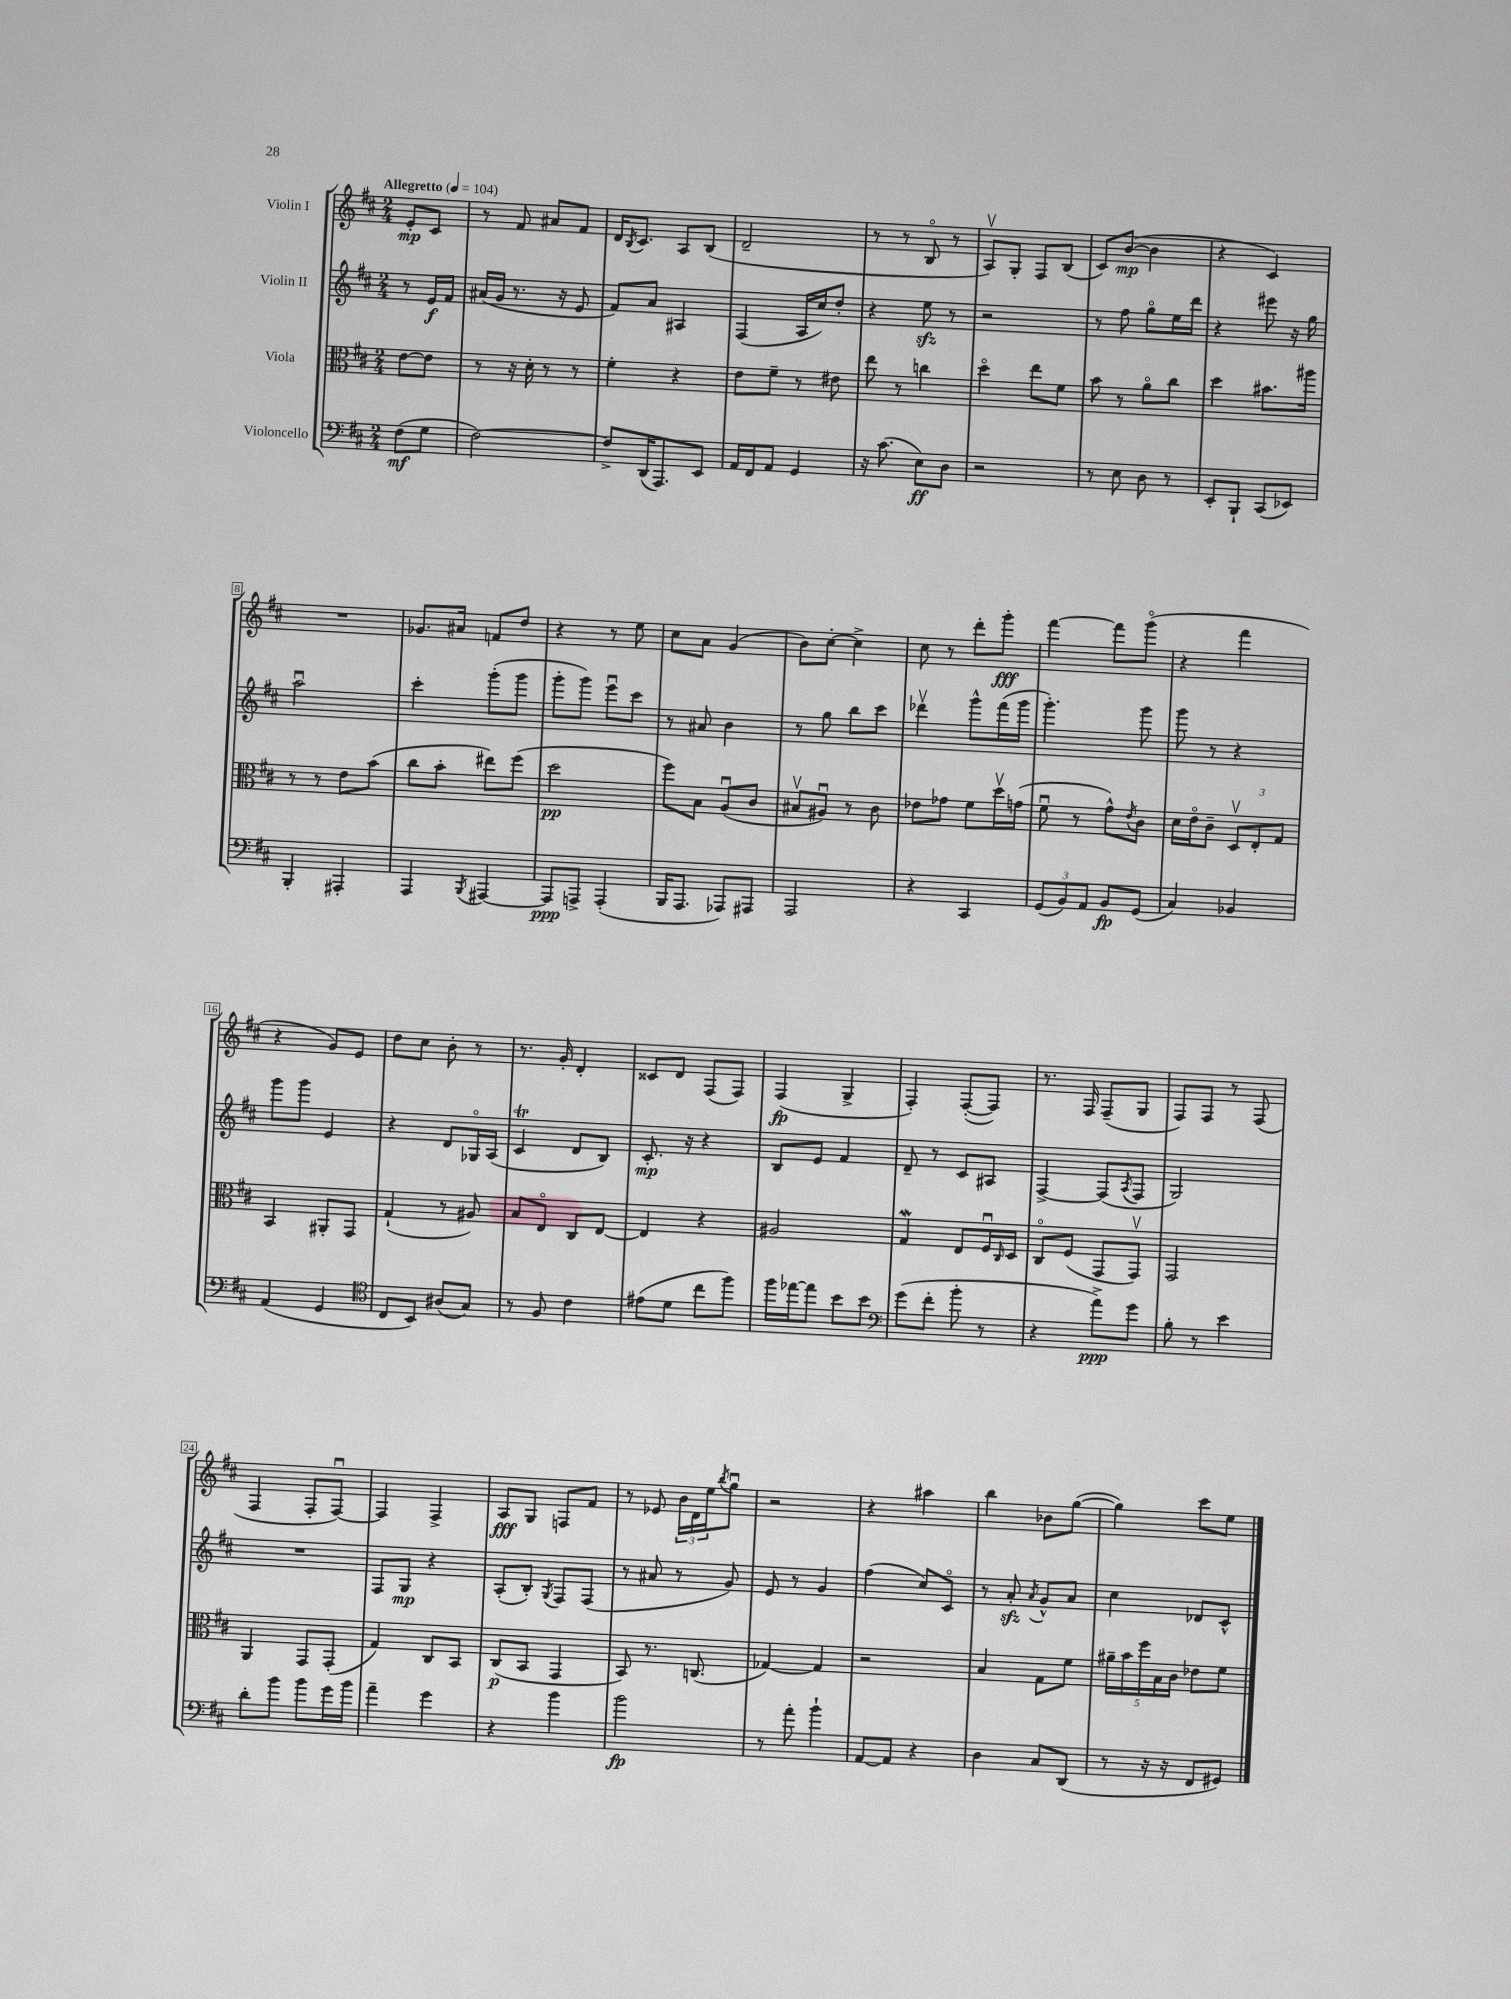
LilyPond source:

<<
\new StaffGroup <<
\new Staff = "s0" \with { instrumentName = "Violin I" } {
    \clef treble \key d \major \numericTimeSignature \time 2/4 \partial 4 \tempo "Allegretto" 4 = 104
    e'8-.\mp cis'8 |
    r8 fis'8 ais'8 fis'8 |
    d'16 \acciaccatura { b8 } cis'8. a8 b8( |
    d'2-- |
    r8 r8 b8\flageolet r8 |
    a8\upbow) g8-. fis8 b8( |
    cis'8) b'8~\mp( b'4 |
    r4 cis'4) |
    R2 |
    ges'8. ais'16 f'8 d''8 |
    r4 r8 e''8 |
    cis''8 a'8 g'4( |
    b'8) cis''8~-. cis''4-> |
    cis''8 r8 d'''8-. g'''8-.\fff |
    fis'''4~ fis'''8 g'''8\flageolet( |
    r4 fis'''4 |
    r4 g'8) e'8 |
    d''8 cis''8 b'8-. r8 |
    r8. g'16-. d'4-. |
    cisis'8 d'8 fis8( fis8) |
    fis4\fp( g4-> |
    fis4-.) fis8~-.( fis8) |
    r8. fis16 fis8--( g8 |
    fis8) fis8 r8 fis8( |
    fis4 fis8-. fis8~\downbow) |
    fis4 fis4-> |
    a8\fff g8 f8 fis'8 |
    r8 ees'8 \tuplet 3/2 { b'16 d'16 e''16 } \acciaccatura { b''8 } g''8\downbow |
    r2 |
    r4 ais''4 |
    b''4 bes'8 g''8~( |
    g''4) cis'''8 e''8 \bar "|." |
}
\new Staff = "s1" \with { instrumentName = "Violin II" } {
    \clef treble \key d \major \numericTimeSignature \time 2/4 \partial 4
    r8 e'16\f fis'16 |
    ais'16( g'16 r8. r16 e'8 |
    fis'8) a'8 ais4 |
    fis4( a16 cis''16) d''8-. |
    r4 e''8\sfz r8 |
    r2 |
    r8 fis''8 g''8\flageolet e''16 d'''16 |
    r4 eis'''8 r16 g''16 |
    a''2\downbow |
    cis'''4-. g'''8-.( g'''8 |
    g'''8-. g'''8) e'''8\downbow cis'''8 |
    r8 ais'8 b'4 |
    r8 g''8 b''8 cis'''8 |
    des'''4\upbow g'''8-^ fis'''16( g'''16 |
    g'''4.-.) g'''8 |
    g'''8 r8 r4 |
    g'''8 g'''8 e'4 |
    r4 d'8 ges16\flageolet a16( |
    cis'4\trill d'8 b8) |
    cis'8.-.\mp r16 r4 |
    b8 e'8 fis'4 |
    d'8-- r8 cis'8 ais8 |
    fis4~-> fis8( \acciaccatura { a8 } fis8 |
    g2) |
    R2 |
    fis8 g8\mp r4 |
    a8-.( b8-.) \acciaccatura { g8 } fis8 fis8( |
    r8 ais'8 r8 g'8) |
    e'8 r8 g'4 |
    fis''4( cis''8) cis'8\flageolet |
    r8 a'8-.\sfz \acciaccatura { a'8 } g'8-^ a'8 |
    cis''4 des'8 cis'8-^ \bar "|." |
}
\new Staff = "s2" \with { instrumentName = "Viola" } {
    \clef alto \key d \major \numericTimeSignature \time 2/4 \partial 4
    e'8~ e'8 |
    r8 r16 d'16-. r8 r8 |
    fis'4-. r4 |
    e'8 fis'8-- r8 eis'8 |
    e''8 r8 c''4 |
    d''4\flageolet e''8 fis'8 |
    b'8 r8 a'8\flageolet cis''8 |
    d''4 bis'8. ais''16 |
    r8 r8 e'8 b'8( |
    cis''8 b'8-. eis''8) fis''8( |
    d''2\pp |
    fis''8) b8 a8\downbow( cis'8 |
    bis8\upbow ais8\downbow) r8 cis'8 |
    ees'8 ges'8 fis'8 d''16\upbow g'16( |
    fis'8\downbow r8 g'8-^) \acciaccatura { e'8 } cis'8 |
    d'16 e'16\flageolet cis'8-- \tuplet 3/2 { d8\upbow e8-. g8 } |
    b,4 ais,8-. g,8 |
    g4-!( r8 ais8) |
    b8 e8\flageolet cis8 e8~ |
    e4 r4 |
    ais2 |
    g4\mordent e8 fis16\downbow \grace { cis16 } d16 |
    cis8\flageolet fis8( g,8 g,8\upbow) |
    g,2 |
    a,4 g,8 g,8-.( |
    g4) cis8 b,8 |
    cis8\p( b,8 g,4 |
    b,8) r8. c8.( |
    ges4~) ges4 |
    r2 |
    b4 g8 fis'8 |
    \tuplet 5/4 { ais'16-- b'16 fis''16 b16 cis'16 } ees'8 fis'8 \bar "|." |
}
\new Staff = "s3" \with { instrumentName = "Violoncello" } {
    \clef bass \key d \major \numericTimeSignature \time 2/4 \partial 4
    fis8\mf( g8 |
    fis2~) |
    fis8-> d,16( a,,8.) e,8 |
    a,16 fis,16 a,8 g,4 |
    r16 cis'8.( e8\ff) d8 |
    r2 |
    r8 e8 d8 r8 |
    e,8-. b,,8-! cis,8( ees,8) |
    b,,4-. ais,,4-. |
    a,,4 \acciaccatura { b,,8 } ais,,4~ |
    ais,,8\ppp a,,8-> a,,4-.( |
    b,,16 a,,8. aes,,8) ais,,8 |
    a,,2 |
    r4 cis,4 |
    \tuplet 3/2 { g,8( b,8) a,8 } b,8\fp g,8( |
    cis4) bes,4 |
    a,4( g,4 |
    \clef tenor cis8 b,8) ais8( g8) |
    r8 fis8 cis'4 |
    eis'8( d'8 cis''8 fis''8) |
    fis''16 ees''16~ ees''8 b'8 b'8 |
    \clef bass g'8( fis'8-. b'8-. r8 |
    r4 a'8->\ppp) g'8 |
    b8-. r8 e'4 |
    d'8-. b'8 b'8 g'16 b'16 |
    a'4-- g'4 |
    r4 b'4 |
    b'2\fp |
    r8 a'8-. b'4-! |
    a,8~ a,8 r4 |
    d4 cis8 d,8( |
    r8 r16 r16 fis,8 gis,8) \bar "|." |
}
>>
>>
\layout { \context { \Score \override BarNumber.stencil = #(make-stencil-boxer 0.1 0.3 ly:text-interface::print) } }
